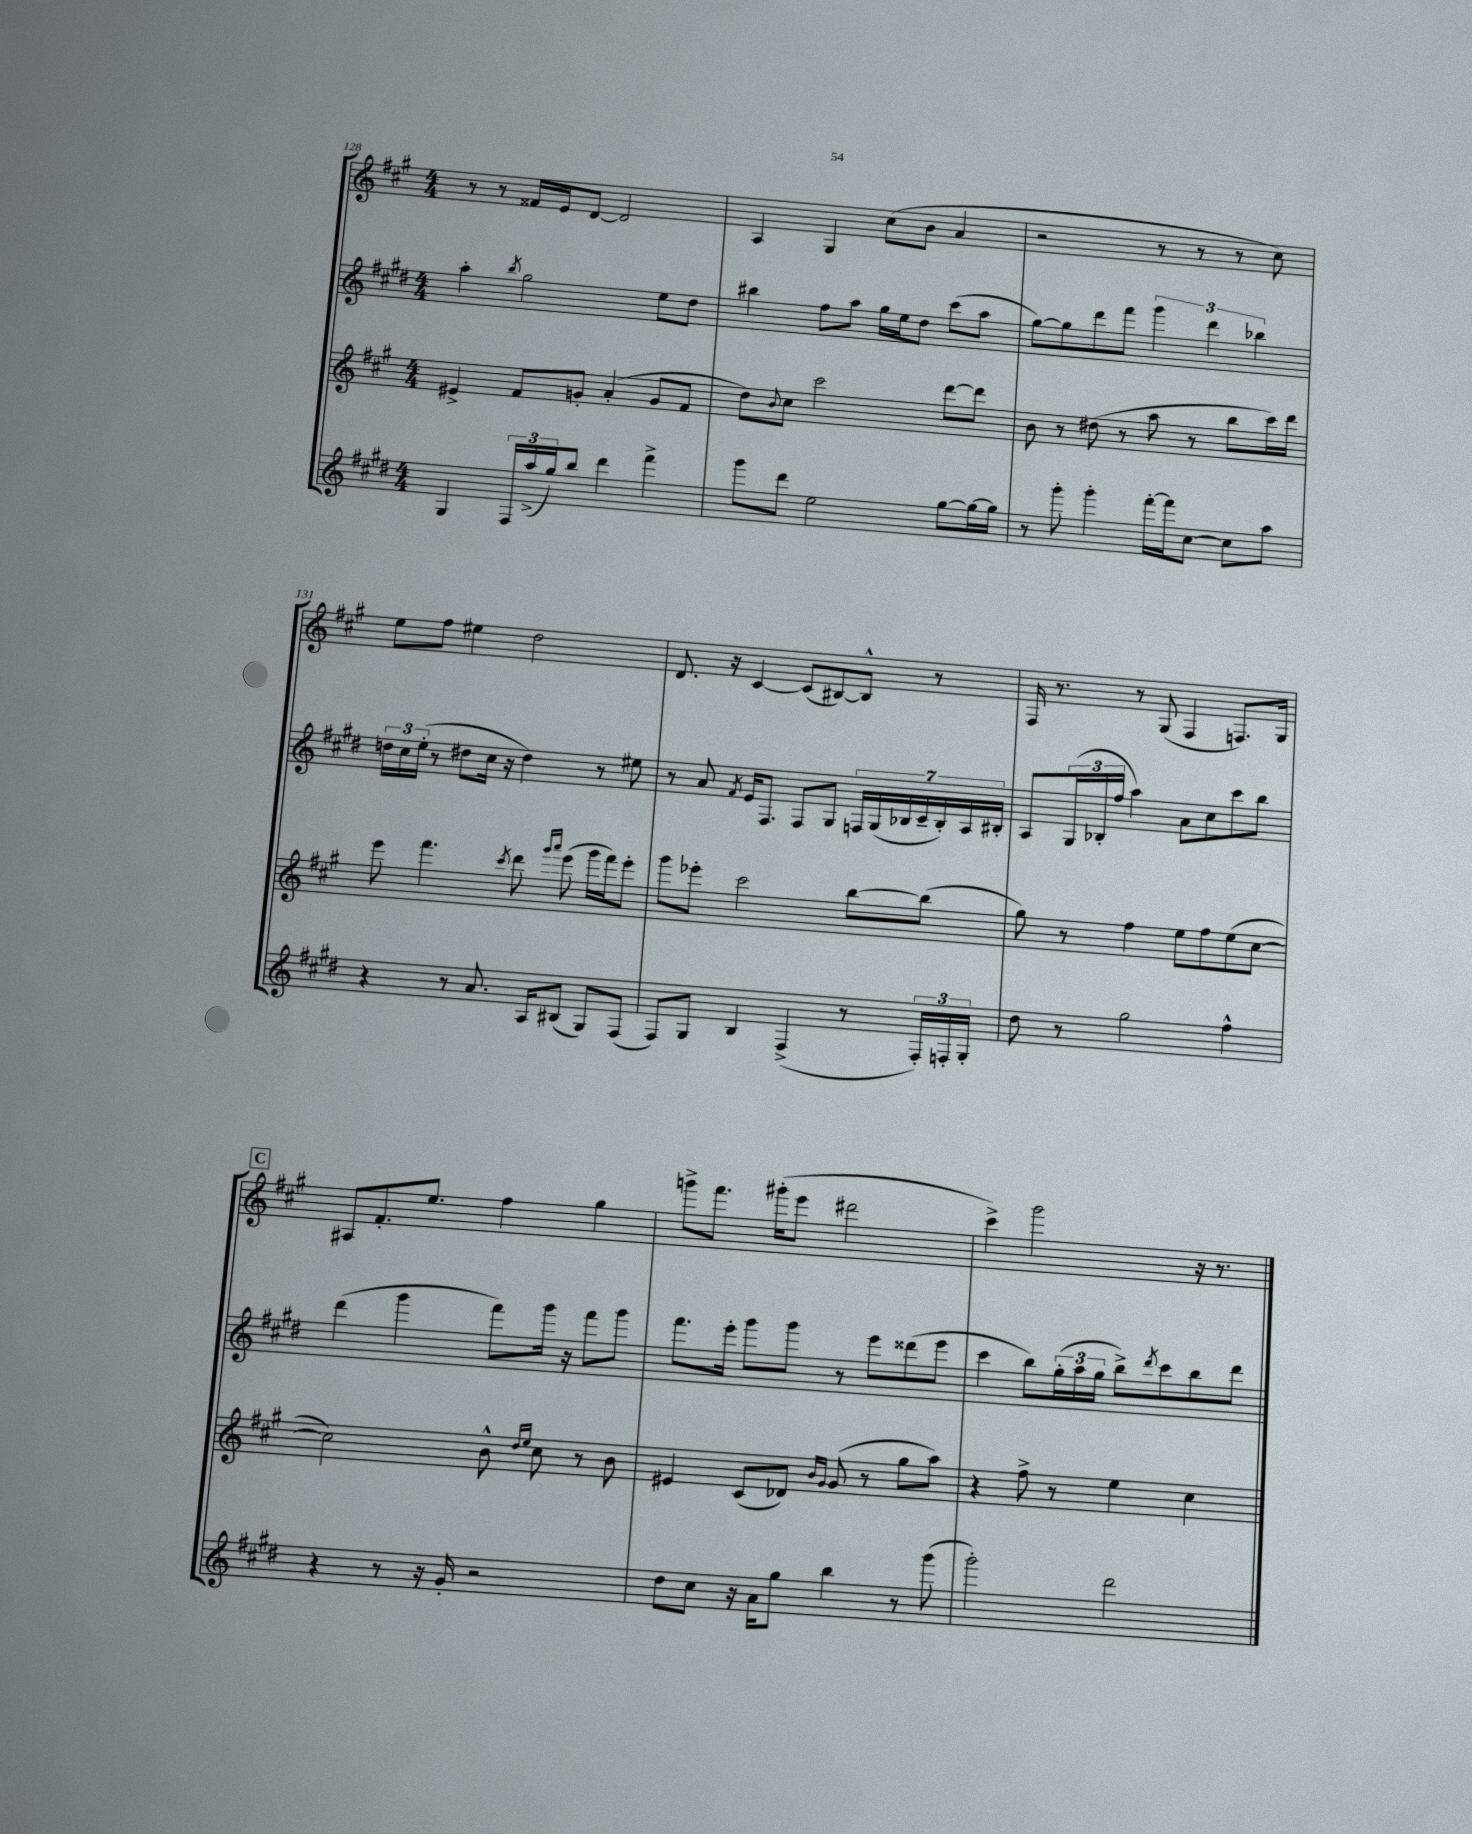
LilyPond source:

<<
\new StaffGroup <<
\new Staff = "s0" {
    \clef treble \key a \major \numericTimeSignature \time 4/4
    r8 r8 fisis'16 e'16 d'8~ d'2 |
    a4 gis4 cis''8( b'8 a'4 |
    r2 r8 r8 r8 cis''8) |
    e''8 fis''8 eis''4 d''2 |
    d'8. r16 cis'4~ cis'8( bis8~) bis8-^ r8 |
    fis16 r8. r8 gis8( fis4 f8.) gis16 |
    \mark \markup { \box "C" } ais8 fis'8.-. e''8. fis''4 gis''4 |
    g'''8-> fis'''8. gis'''16-.( e'''8 dis'''2 |
    cis'''4->) gis'''2 r16 r8. \bar "|." |
}
\new Staff = "s1" {
    \clef treble \key e \major \numericTimeSignature \time 4/4
    a''4-. \acciaccatura { b''8 } gis''2 e''8 dis''8 |
    bis''4 fis''8 a''8 gis''16 e''16 dis''8 cis'''8( a''8 |
    gis''8~) gis''8 dis'''8 fis'''8 \tuplet 3/2 { gis'''4 dis'''4 bes''4 } |
    \tuplet 3/2 { d''16 cis''16 e''16-.( } r8 dis''8 cis''16 r16 dis''4) r8 eis''8 |
    r8 a'8 \acciaccatura { fis'8 } e'16 fis8. fis8 gis8 \tuplet 7/4 { f16 gis16( bes16 cis'16-- bes16-.) a16 bis16-. } |
    a8 \tuplet 3/2 { gis16( bes16-. fis''16 } a''4) a'8 cis''8 cis'''8 b''8 |
    \mark \markup { \box "C" } dis'''4( gis'''4 fis'''8) gis'''16 r16 fis'''8 gis'''8 |
    fis'''8. e'''16-. gis'''8 gis'''8 r8 e'''8 disis'''8( e'''8 |
    cis'''4 b''8) \tuplet 3/2 { gis''16-.( a''16 gis''16 } b''8->) \acciaccatura { dis'''8 } cis'''8 b''8 dis'''8 \bar "|." |
}
\new Staff = "s2" {
    \clef treble \key a \major \numericTimeSignature \time 4/4
    eis'4-> fis'8 g'8-. a'4-.( g'8 fis'8 |
    d''8) \appoggiatura { b'8 } cis''8 cis'''2 d'''8~ d'''8 |
    b'8 r8 dis''8( r8 a''8 r8 b''8 cis'''16) d'''16 |
    e'''8 fis'''4. \acciaccatura { cis'''8 } d'''8 \grace { gis'''16 a'''16 } e'''8( gis'''16 fis'''16) e'''8-. |
    gis'''8 ees'''8-. cis'''2 b''8~ b''8( |
    gis''8) r8 fis''4 e''8 fis''8 e''8( cis''8~ |
    \mark \markup { \box "C" } cis''2) b'8-^ \grace { d''16 e''16 } cis''8 r8 b'8 |
    eis'4 cis'8( des'8) \grace { b'16 gis'16 } gis'8( r8 gis''8 a''8) |
    r4 fis''8-> r8 e''4 cis''4 \bar "|." |
}
\new Staff = "s3" {
    \clef treble \key e \major \numericTimeSignature \time 4/4
    gis4 \tuplet 3/2 { fis16 a''16->( gis''16) } b''8 dis'''4 fis'''4-> |
    gis'''8 dis'''8 e''2 gis''8~ gis''16~ gis''16 |
    r8 gis'''8-. gis'''4-. fis'''16~-. fis'''16 cis''8~ cis''8 a''8 |
    r4 r8 a'8. a16 bis8( gis8) fis8( |
    fis8) gis8 b4 fis4->( r8 \tuplet 3/2 { fis16-.) f16-. gis16-. } |
    dis''8 r8 gis''2 fis''4-^ |
    \mark \markup { \box "C" } r4 r8 r16 gis'16-. r2 |
    dis''8 cis''8 r16 a'16 gis''8 b''4 r8 gis'''8( |
    gis'''2-.) dis'''2 \bar "|." |
}
>>
>>
\layout { \context { \Score currentBarNumber = #128 } }
